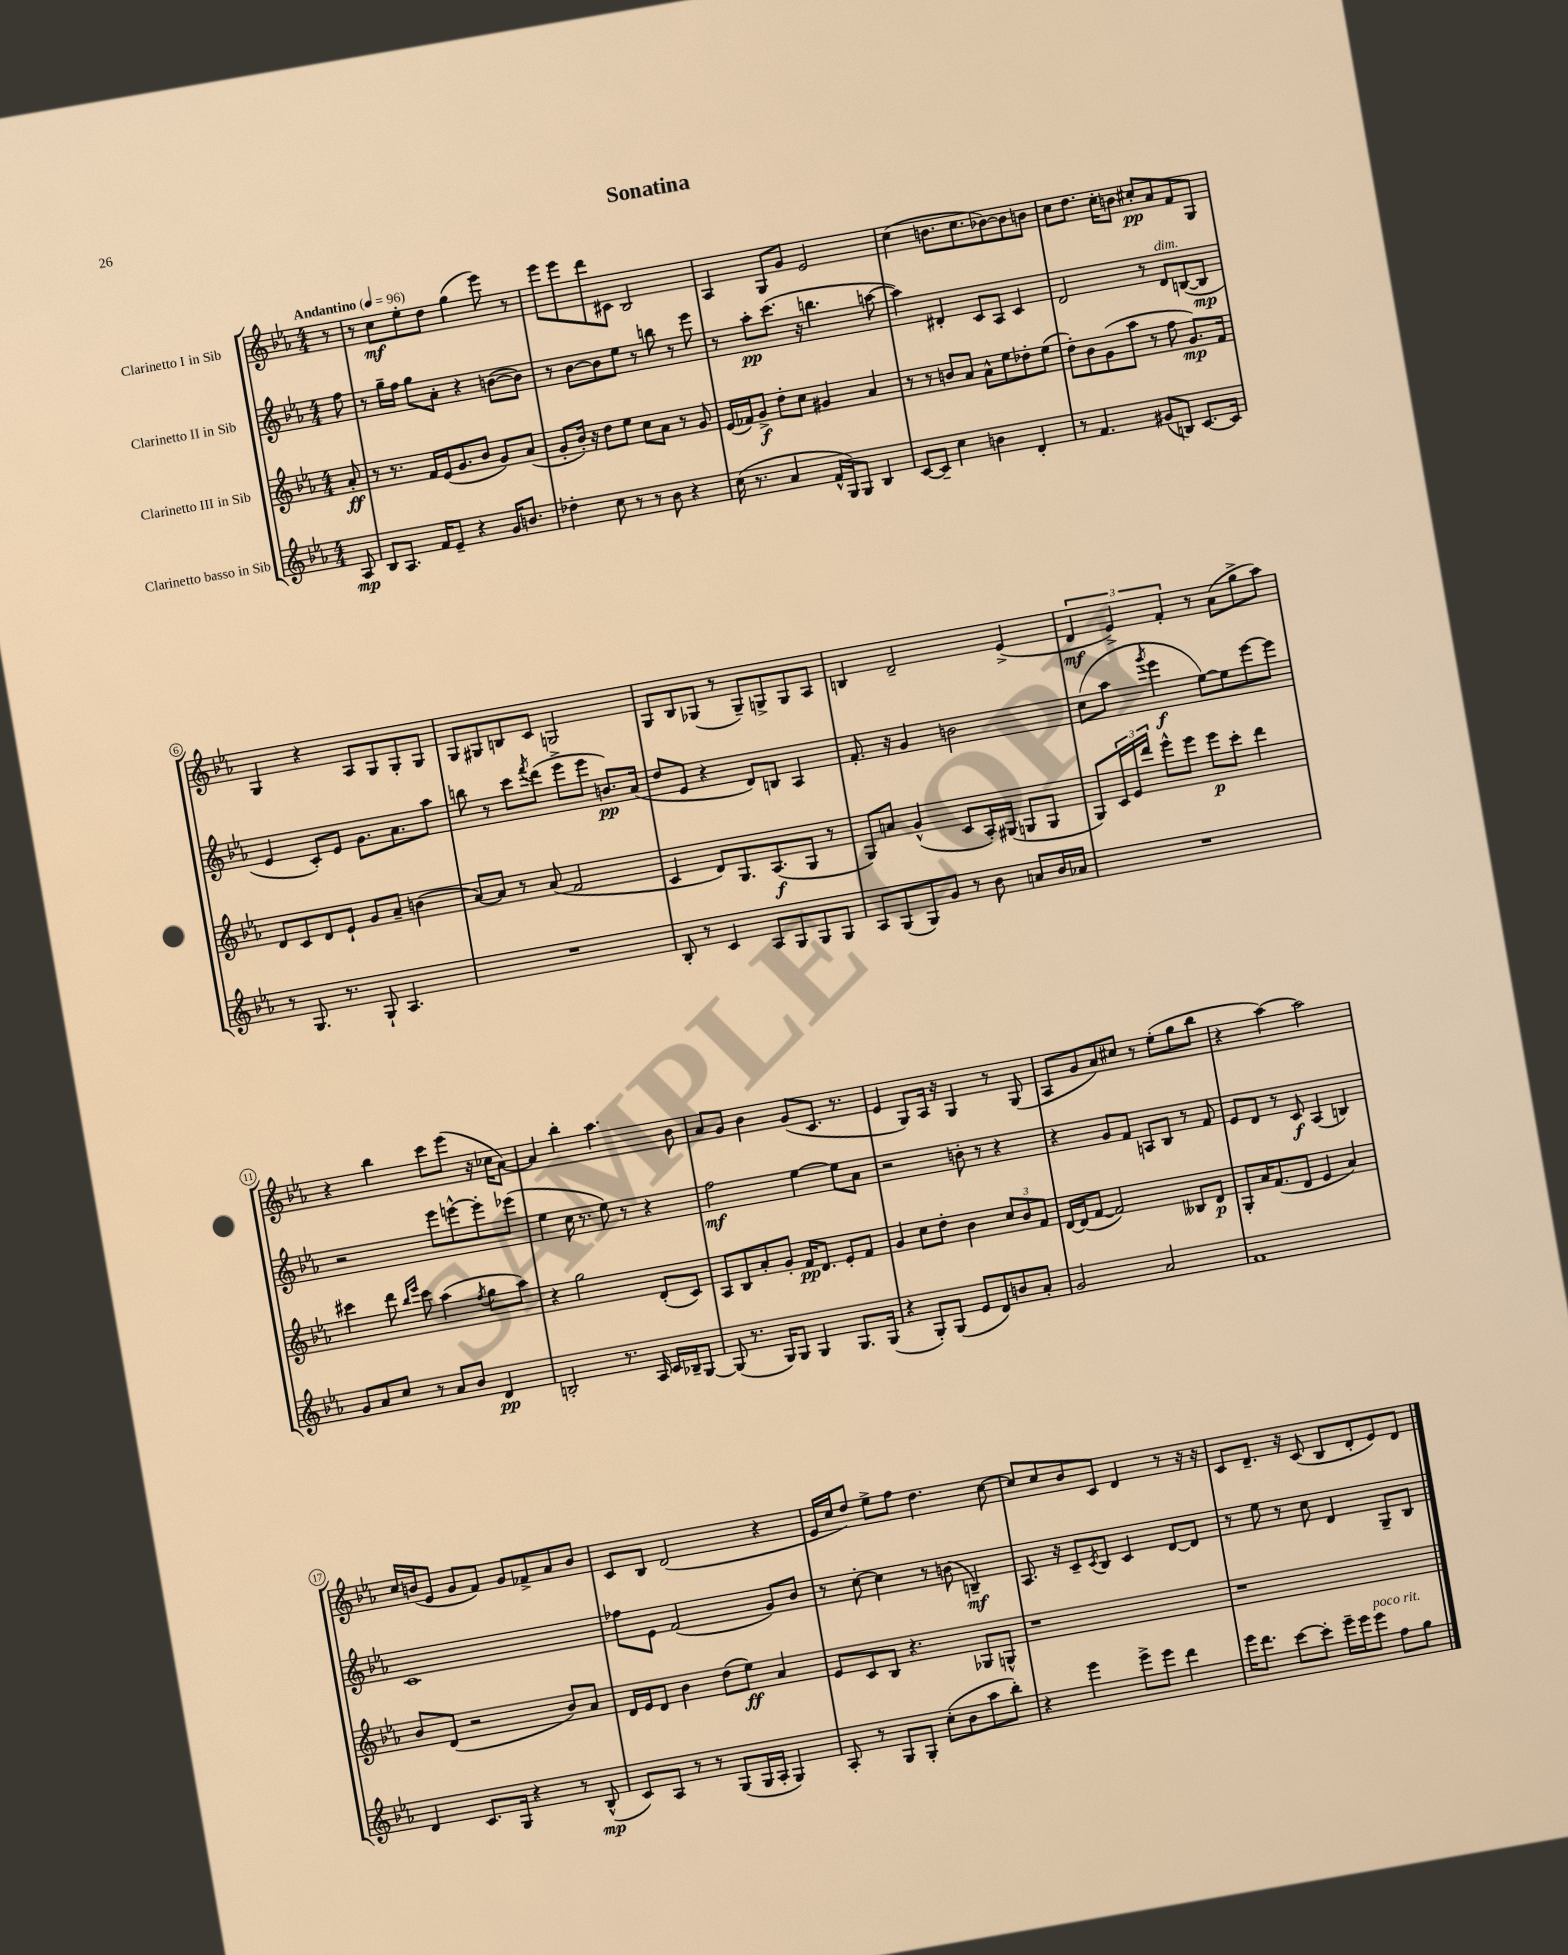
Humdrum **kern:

**kern	**kern	**kern	**kern
*staff4	*staff3	*staff2	*staff1
*clefG2	*clefG2	*clefG2	*clefG2
*k[b-e-a-]	*k[b-e-a-]	*k[b-e-a-]	*k[b-e-a-]
*M4/4	*M4/4	*M4/4	*M4/4
*MM96	*MM96	*MM96	*MM96
8A-	8a-'	8ff	8r
=	=	=	=
8B-	8r	8r	8r
8.A-	8.r	16gg~	8cc
.	.	16ff	.
.	.	8gg	8ee-'
16f	16f	.	.
8e-~	(16e-	8a-'	8dd
.	8.g	.	.
4r	.	4r	(4gg
.	8b-	.	.
16g	8g)	([8b	8eee-)
8.b	.	.	.
.	(8a-	8b])	8r
=	=	=	=
4dd-'	8g'	8r	8eee-
.	16b-')	[8b-	8eee-
.	16r	.	.
8cc	8dd	8b-]	8ddd
8r	8ee-	8ee-	8c#
8r	8cc	8r	2B-
8b-	8a-	8bb	.
4r	8r	8r	.
.	8g	8eee-	.
=	=	=	=
(16cc	(16e-	8r	4A-
8.r	16f-)	.	.
.	8g^	8aa-'	.
4a-	8dd'	(8.ccc	8G
.	8cc	.	8g
.	.	16r	.
16f^^	4g#	4.bb	2e-
16G)	.	.	.
8G	.	.	.
4B-	4a-	.	.
.	.	[8aa	.
=	=	=	=
[8c	8r	4aa])	(4cc
8c~]	8r	.	.
4cc	8b	4d#'	8.b
.	8a-	.	.
.	.	.	8.cc
4b	8a-^^	8c	.
.	8ee-	8A-	[8b-)
4d'	8dd-'	4c	8b-]
.	(8ee-	.	8b
=	=	=	=
8r	8dd')	2d	8cc
4.f	8b-	.	8.dd
.	(8g	.	.
.	.	.	16cc'
.	8aa-	.	8b
(8g#	8r	8r	8cc#'
8B)	8ff	8d	8a-
[8.c	8.g)	([8B	8f
.	.	8B]	8G
16c]	16f	.	.
=	=	=	=
8r	8d	4e-	4G
8.G	8c	.	.
.	8d	8c')	4r
8.r	.	.	.
.	8e-`	8e-	.
8G`	8g	8.g	8A-
4.A-	8a-~	.	8G
.	.	8.a-	.
.	(4b	.	8G'
.	.	8aa-	8G
=	=	=	=
1r	[8a-)	8bb	8G
.	8a-]	8r	8G#
.	8r	8ccc	8B
.	.	8qfff	.
.	(8a-	(8ddd	8c
.	2f	8eee-^	2G
.	.	8eee-	.
.	.	8.b)	.
.	.	(16a-	.
=	=	=	=
8B-'	4c	8dd	8G
8r	.	8e-	8B-
4c	8d)	4r	(8G-
.	8.G	.	8r
8A-	.	8d)	8G-~)
.	(8.A-	.	.
8G	.	8B	8G^
8G	8G	4A-	8G
8G	8r	.	8A-
=	=	=	=
8A-	8G)	8.f'	4B
(8G	8a	.	.
.	.	16r	.
8G)	(4g^^	4g	2d~
8g	.	.	.
8r	8c	2b	.
8b-	16A-')	.	.
.	(16G#	.	.
8a	8G	.	(4e-^
16b-	8G	.	.
16a-	.	.	.
=	=	=	=
1r	8G)	(8cc	6d
.	24c	8aa-	.
.	24e-	.	6e-^)
.	24ddd	.	.
.	.	8qggg	.
.	8eee-^^	4eee-	.
.	.	.	6f'
.	8eee-	.	.
.	8eee-	[8ee-)	8r
.	8ccc'	8ee-]	(8a-
.	4ddd	[8eee-	8gg^
.	.	8eee-]	8aa-)
=	=	=	=
8g	4ccc#	2r	4r
8a-	.	.	.
8cc	8ddd	.	4bb-
.	16qqbb-	.	.
.	16qqeee-	.	.
8r	8ccc#	.	.
8a-	(4aa-	8eee-	8ccc
8b-	.	[8eee^^	(8eee-
.	8qff	.	.
4d	8gg	8eee']	16r
.	.	.	16cc-
.	8aa-)	(8eee-	[8a-)
=	=	=	=
2B'	4r	4ee-	4a-]
.	2gg	16cc	4bb-'
.	.	8.r	.
8.r	.	8ee-)	4.aa-
.	.	8r	.
16A-	.	.	.
16c	(8d'	4r	.
16B-~	.	.	.
[8G	8c)	.	8b-
=	=	=	=
(8G]	8A-	2ff	8a-
8.r	8B-	.	8g
.	8a-'	.	4b-
16G)	.	.	.
8G	8g'	.	.
4G	16f	[4ee-	(8g
.	8.d	.	.
.	.	.	8.c
8.G	8e-'	8ee-]	.
.	.	.	8.r
.	8f	8a-	.
(16G	.	.	.
=	=	=	=
4r	4g	2r	4e-
8G')	8cc	.	8G)
(8G	8dd'	.	16A-
.	.	.	16r
8e-	4b-	8b'	4G
8d)	.	8r	.
8b	12cc	4r	8r
.	12b-	.	.
8a-'	.	.	(8G
.	12f	.	.
=	=	=	=
2g	[16d	4r	8A-
.	(16d]	.	.
.	[8f	.	8g
.	2f])	8g	8a-)
.	.	8f	8cc#
2a-	.	8A	8r
.	.	8B-	(8ee-'
.	8B--	8r	8gg
.	8d	8f	8bb-
=	=	=	=
1f	8G'	8e-	4r
.	16a-	8d	.
.	(8.f	.	.
.	.	8r	[4aa-)
.	8d	8c	.
.	4e-	(4A-	2aa-]
.	4a-)	4B)	.
=	=	=	=
4d	8b-	1c	16cc
.	.	.	(16b
.	(8d	.	8e-
8.c	2r	.	8g
.	.	.	8f)
16G	.	.	.
4r	.	.	8g
.	.	.	8f-^
8r	8b-)	.	8a-
(8B-^^	8a-	.	8b
=	=	=	=
8c)	16d	8ff-	8c
.	16e-	.	.
8A-	8d	8e-	8B-
8r	4b-	(2f	(2d
8r	.	.	.
(8G	(8dd	.	.
16G	8ee-)	.	.
16A-'	.	.	.
4G)	4a-	8g)	4r
.	.	8b-	.
=	=	=	=
8A-'	8e-	8r	16e-
.	.	.	16cc
8r	8c	[8cc'	8dd)
8G	8B-	4cc]	8ee-^
8G'	4.r	.	8ff
(8cc'	.	8r	4.dd
8b-	.	(8b	.
8aa-	8G-	4B~)	.
8bb-')	8G^^	.	[8cc
=	=	=	=
4r	1r	8.A-	8cc]
.	.	.	8cc
.	.	16r	.
4eee-	.	8c~	8b-
.	.	8qc	.
.	.	8B-	8c
8eee-^	.	4c	4d
8eee-	.	.	.
4ddd	.	[8d	8r
.	.	8d]	16r
.	.	.	16r
=	=	=	=
16eee-	1r	8r	8c
8.ddd	.	.	.
.	.	8ee-	8.d~
[8ccc	.	8r	.
.	.	.	16r
8ccc']	.	8cc	(8c
16eee-~	.	4d	8B-
16eee-	.	.	.
8eee-	.	.	8d'
8ff	.	8G~	8e-)
8gg	.	8B-	8d
==	==	==	==
*-	*-	*-	*-
